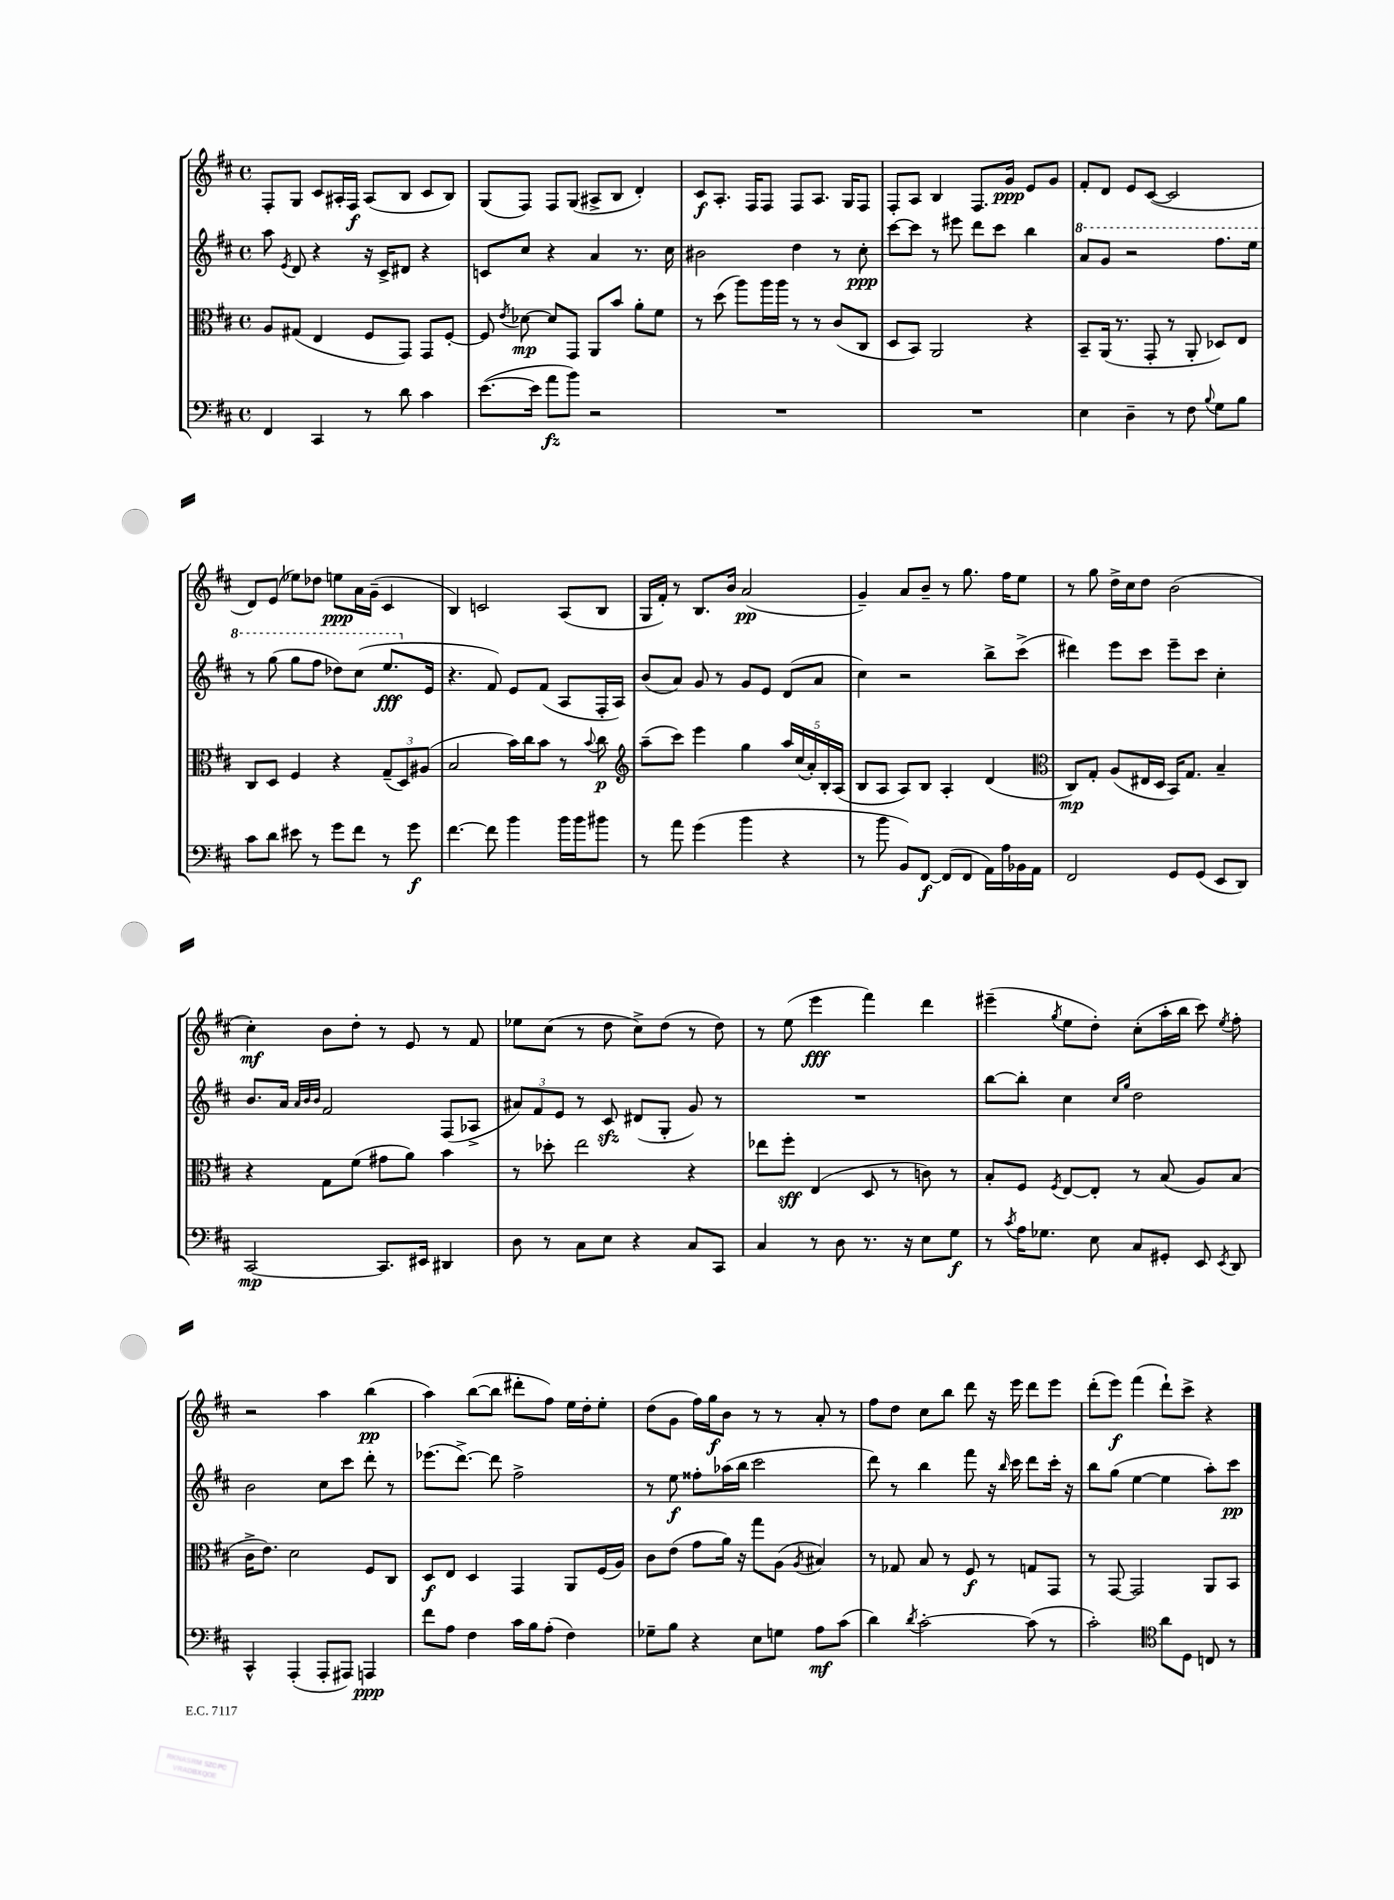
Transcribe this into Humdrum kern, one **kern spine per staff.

**kern	**dynam	**kern	**dynam	**kern	**dynam	**kern	**dynam
*part4	*part4	*part3	*part3	*part2	*part2	*part1	*part1
*staff4	*staff4	*staff3	*staff3	*staff2	*staff2	*staff1	*staff1
*clefF4	*	*clefC3	*	*clefG2	*	*clefG2	*
*k[f#c#]	*	*k[f#c#]	*	*k[f#c#]	*	*k[f#c#]	*
*M4/4	*	*M4/4	*	*M4/4	*	*M4/4	*
*met(c)	*	*met(c)	*	*met(c)	*	*met(c)	*
=7	=7	=7	=7	=7	=7	=7	=7
4FF#/	.	8A/L	.	8aa\	.	8F#'/L	.
.	.	.	.	8qe/	.	.	.
.	.	(8G#X/J	.	8d/	.	8G/J	.
4CC#/	.	4E/	.	4r	.	8c#/L	.
.	.	.	.	.	.	16A#X'/L	.
.	.	.	.	.	.	16F#/JJ	f
8r	.	8F#/L	.	16r	.	(8A#/L	.
.	.	.	.	16c#^/KL	.	.	.
8d\	.	8GG/J)	.	8d#X/J	.	8B/J	.
4c#\	.	8GG/L	.	4r	.	8c#/L	.
.	.	[8F#'/J	.	.	.	8B/J)	.
=8	=8	=8	=8	=8	=8	=8	=8
([8.e\L	.	8F#/]	.	8cn/L	.	(8G/L	.
.	.	8qe/	.	.	.	.	.
.	.	[8d-X\	mp	8cc#/J	.	8F#/J)	.
16e\Jk]	.	.	.	.	.	.	.
8a\L	fz	8d-/L]	.	4r	.	8F#/L	.
8b\J)	.	8GG/J	.	.	.	(8G/J	.
2r	.	8AA/L	.	4a/	.	8A#X^/L	.
.	.	8b/J	.	.	.	8B/J	.
.	.	8a'\L	.	8.r	.	4d'/)	.
.	.	8f#\J	.	.	.	.	.
.	.	.	.	16cc#\	.	.	.
=9	=9	=9	=9	=9	=9	=9	=9
1r	.	8r	.	2b#X\	.	8c#/L	f
.	.	(8dd\	.	.	.	8.A'/J	.
.	.	8aa\L)	.	.	.	.	.
.	.	.	.	.	.	16F#/KL	.
.	.	16aa\L	.	.	.	8F#/J	.
.	.	16aa\JJ	.	.	.	.	.
.	.	8r	.	4dd\	.	8F#/L	.
.	.	8r	.	.	.	8.A/J	.
.	.	(8c#/L	.	8r	.	.	.
.	.	.	.	.	.	16G/KL	.
.	.	8C#/J	.	8cc#'\	ppp	8F#/J	.
=10	=10	=10	=10	=10	=10	=10	=10
1r	.	8D/L	.	[8ccc#\L	.	8F#'/L	.
.	.	8BB/J)	.	8ccc#\J]	.	8A/J	.
.	.	2AA/	.	8r	.	4B/	.
.	.	.	.	8eee#X\	.	.	.
.	.	.	.	8ddd\L	.	8.F#/L	.
.	.	.	.	8ccc#\J	.	.	.
.	.	.	.	.	.	16g/Jk	ppp
.	.	4r	.	4bb\	.	8e/L	.
.	.	.	.	.	.	8g/J	.
=11	=11	=11	=11	=11	=11	=11	=11
*	*	*	*	*8va	*	*	*
4E\	.	8BB~/L	.	8aa/L	.	8f#'/L	.
.	.	(16AA/Jk	.	8gg/J	.	8d/J	.
.	.	8.r	.	.	.	.	.
4D~\	.	.	.	2r	.	8e/L	.
.	.	8GG'/	.	.	.	([8c#/J	.
8r	.	8r	.	.	.	2c#/]	.
8F#\	.	8AA'/	.	.	.	.	.
8qqB/	.	.	.	.	.	.	.
8G\L	.	8D-X/L)	.	8.fff#\L	.	.	.
8B\J	.	8E/J	.	.	.	.	.
.	.	.	.	16eee\Jk	.	.	.
!!LO:LB:g=z
=12	=12	=12	=12	=12	=12	=12	=12
8c#\L	.	8C#/L	.	8r	.	8d/L)	.
8d\J	.	8D/J	.	(8ggg\	.	(8e/J	.
8e#X\	.	4F#/	.	8ggg\L	.	8ee-X\L)	.
8r	.	.	.	8fff#\J	.	8dd-X\J	.
8g\L	.	4r	.	8ddd-X\L)	.	8een\L	ppp
8f#\J	.	.	.	(8ccc#\J	.	16a\L	.
.	.	.	.	.	.	(16g~\JJ	.
8r	.	(12G~/L	.	8.eee/L	fff	4c#/	.
.	.	12D/)	.	.	.	.	.
8g\	f	.	.	.	.	.	.
.	.	(12A#X/J	.	.	.	.	.
*	*	*	*	*X8va	*	*	*
.	.	.	.	16e/Jk	.	.	.
=13	=13	=13	=13	=13	=13	=13	=13
[4.f#\	.	2B/	.	4.r	.	4B/)	.
.	.	.	.	.	.	2cn/	.
8f#\]	.	.	.	8f#/)	.	.	.
4b\	.	16b\LL)	.	8e/L	.	.	.
.	.	16cc#\J	.	.	.	.	.
.	.	8b\J	.	(8f#/J	.	.	.
16b\LL	.	8r	.	8A/L	.	(8A/L	.
16b\J	.	.	.	.	.	.	.
.	.	8qqb/	.	.	.	.	.
8b#X\J	.	8cc#\	p	16F#'/L	.	8B/J	.
.	.	.	.	16A/JJ)	.	.	.
=14	=14	=14	=14	=14	=14	=14	=14
*	*	*clefG2	*	*	*	*	*
8r	.	(8aa~\L	.	(8b/L	.	16G/LL	.
.	.	.	.	.	.	16f#'/JJ)	.
8a\	.	8ccc#\J)	.	8a/J)	.	8r	.
(4g\	.	4eee\	.	8g/	.	8.B/L	.
.	.	.	.	8r	.	.	.
.	.	.	.	.	.	16b/Jk	.
4b\	.	4gg\	.	8g/L	.	(2a/	pp
.	.	.	.	8e/J	.	.	.
4r	.	20aa/LL	.	(8d/L	.	.	.
.	.	(20cc#/	.	.	.	.	.
.	.	20a'/)	.	.	.	.	.
.	.	.	.	8a/J	.	.	.
.	.	20B'/	.	.	.	.	.
.	.	(20A/JJ	.	.	.	.	.
=15	=15	=15	=15	=15	=15	=15	=15
8r	.	8B/L	.	4cc#\)	.	4g~/)	.
8b\	.	8A/J	.	.	.	.	.
8BB/L)	.	8A/L)	.	2r	.	8a/L	.
[8FF#/J	f	8B/J	.	.	.	8b~/J	.
(8FF#/L]	.	4A'/	.	.	.	8r	.
8FF#/J	.	.	.	.	.	8.gg\	.
16AA\LL)	.	(4d/	.	8bb^\L	.	.	.
16A\	.	.	.	.	.	16ff#\KL	.
16BB-X\	.	.	.	(8ccc#^\J	.	8ee\J	.
16AA\JJ	.	.	.	.	.	.	.
=16	=16	=16	=16	=16	=16	=16	=16
*	*	*clefC3	*	*	*	*	*
2FF#/	.	8C#/L)	mp	4ddd#X\)	.	8r	.
.	.	8G'/J	.	.	.	8gg\	.
.	.	(8A/L	.	8eee\L	.	16dd^\LL	.
.	.	.	.	.	.	16cc#\J	.
.	.	16E#X/L	.	8ccc#\J	.	8dd\J	.
.	.	16D/JJ	.	.	.	.	.
8GG/L	.	16BB/KL)	.	8eee~\L	.	(2b\	.
.	.	8.G/J	.	.	.	.	.
(8GG/J	.	.	.	8ccc#\J	.	.	.
8EE/L	.	4B~/	.	4cc#'\	.	.	.
8DD/J)	.	.	.	.	.	.	.
!!LO:LB:g=z
=17	=17	=17	=17	=17	=17	=17	=17
[2CC#/	mp	4r	.	8.b/L	.	4cc#'\)	mf
.	.	.	.	16a/Jk	.	.	.
.	.	.	.	32qqa/LLL	.	.	.
.	.	.	.	32qqb/	.	.	.
.	.	.	.	32qqb/JJJ	.	.	.
.	.	8G\L	.	2f#/	.	8b\L	.
.	.	(8f#\J	.	.	.	8dd'\J	.
8.CC#/L]	.	8g#X\L	.	.	.	8r	.
.	.	8a\J)	.	.	.	8e/	.
16EE#X/Jk	.	.	.	.	.	.	.
4DD#X/	.	4b\	.	(8F#/L	.	8r	.
.	.	.	.	8A-X^/J	.	8f#/	.
=18	=18	=18	=18	=18	=18	=18	=18
8D\	.	8r	.	12a#X/L)	.	8ee-X\L	.
.	.	.	.	12f#/	.	.	.
8r	.	8dd-X'\	.	.	.	(8cc#\J	.
.	.	.	.	12e/J	.	.	.
8C#\L	.	2ee\	.	8r	.	8r	.
8E\J	.	.	.	8c#zz/	.	8dd\	.
4r	.	.	.	(8d#X/L	.	8cc#^\L)	.
.	.	.	.	8G'/J	.	(8dd\J	.
8C#/L	.	4r	.	8g/)	.	8r	.
8CC#/J	.	.	.	8r	.	8dd\)	.
=19	=19	=19	=19	=19	=19	=19	=19
4C#/	.	8ee-X\L	.	1r	.	8r	.
.	.	8ff#'\J	sff	.	.	(8ee\	.
8r	.	(4E/	.	.	.	4eee\	fff
8D\	.	.	.	.	.	.	.
8.r	.	8D/	.	.	.	4fff#\)	.
.	.	8r	.	.	.	.	.
16r	.	.	.	.	.	.	.
8E\L	.	8cn\)	.	.	.	4ddd\	.
8G\J	f	8r	.	.	.	.	.
=20	=20	=20	=20	=20	=20	=20	=20
8r	.	8B'/L	.	[8bb\L	.	(4eee#X~\	.
8qc#/	.	.	.	.	.	.	.
16A\KL	.	8F#/J	.	8bb'\J]	.	.	.
8.G-X\J	.	.	.	.	.	.	.
.	.	8qF#/	.	.	.	8qgg/	.
.	.	[8E/L	.	4cc#\	.	8ee\L	.
8E\	.	8E'/J]	.	.	.	8dd'\J)	.
.	.	.	.	16qqcc#/LL	.	.	.
.	.	.	.	16qqgg/JJ	.	.	.
8C#/L	.	8r	.	2dd\	.	(8cc#'\L	.
8GG#X'/J	.	(8B/	.	.	.	16aa'\L	.
.	.	.	.	.	.	16bb\JJ	.
8EE/	.	8A/L)	.	.	.	8ccc#\)	.
8qEE/	.	.	.	.	.	8qee/	.
8DD/	.	(8B/J	.	.	.	8ff#'\	.
!!LO:LB:g=z
=21	=21	=21	=21	=21	=21	=21	=21
4CC#^^/	.	16c#^\KL	.	2b\	.	2r	.
.	.	8.e\J)	.	.	.	.	.
(4AAA'/	.	2d\	.	.	.	.	.
8AAA'/L	.	.	.	8cc#\L	.	4aa\	.
8AAA#X/J)	.	.	.	8ccc#\J	.	.	.
4AAAn/	ppp	8F#/L	.	8ddd'\	.	(4bb\	pp
.	.	8C#/J	.	8r	.	.	.
=22	=22	=22	=22	=22	=22	=22	=22
8f#\L	.	8D/L	f	(8.eee-X\L	.	4aa\)	.
8A\J	.	8E/J	.	.	.	.	.
.	.	.	.	[8.ddd^\J)	.	.	.
4F#\	.	4D/	.	.	.	([8bb\L	.
.	.	.	.	8ddd\]	.	8bb\J]	.
16c#\LL	.	4GG/	.	2ff#^\	.	8ddd#X'\L	.
16B\J	.	.	.	.	.	.	.
(8A'\J	.	.	.	.	.	8ff#\J)	.
4F#\)	.	8AA/L	.	.	.	16ee\LL	.
.	.	.	.	.	.	16dd'\J	.
.	.	(16F#/L	.	.	.	8ee'\J	.
.	.	16A/JJ)	.	.	.	.	.
=23	=23	=23	=23	=23	=23	=23	=23
8G-X~\L	.	8c#\L	.	8r	.	(8dd\L	.
8B\J	.	(8e\J	.	8ee\	f	8g\J	.
4r	.	8g\L	.	8ff##X'\L	.	16ff#\LL)	.
.	.	.	.	.	.	16gg\J	f
.	.	16a\Jk)	.	(16aa-X\L	.	8b\J	.
.	.	16r	.	16bb\JJ	.	.	.
8E\L	.	8gg\L	.	2ccc#\	.	8r	.
8Gn\J	.	(8A\J	.	.	.	8r	.
.	.	8qA/	.	.	.	.	.
8A\L	mf	4B#X/)	.	.	.	8a'/	.
(8c#\J	.	.	.	.	.	8r	.
=24	=24	=24	=24	=24	=24	=24	=24
4d\)	.	8r	.	8ddd\)	.	8ff#\L	.
.	.	8G-X/	.	8r	.	8dd\J	.
8qd/	.	.	.	.	.	.	.
[2c#'\	.	8B/	.	4bb\	.	8cc#\L	.
.	.	8r	.	.	.	8bb\J	.
.	.	8F#/	f	8fff#\	.	8ddd\	.
.	.	8r	.	16r	.	16r	.
.	.	.	.	16qqbb/	.	.	.
.	.	.	.	16ccc#\	.	16eee\	.
(8c#\]	.	8Gn/L	.	8ddd\L	.	8ddd\L	.
8r	.	8GG/J	.	16ccc#'\Jk	.	8eee\J	.
.	.	.	.	16r	.	.	.
=25	=25	=25	=25	=25	=25	=25	=25
2c#'\)	.	8r	.	8bb\L	.	(8ddd'\L	.
.	.	[8GG/	.	(8gg\J	.	8eee\J)	f
.	.	2GG/]	.	[4ee\	.	(4fff#\	.
*clefC4	*	*	*	*	*	*	*
8a\L	.	.	.	4ee\]	.	8ddd`\L)	.
8D\J	.	.	.	.	.	8ccc#^\J	.
8Cn/	.	8AA/L	.	8aa'\L)	.	4r	.
8r	.	8BB/J	.	8ccc#\J	pp	.	.
==	==	==	==	==	==	==	==
*-	*-	*-	*-	*-	*-	*-	*-
